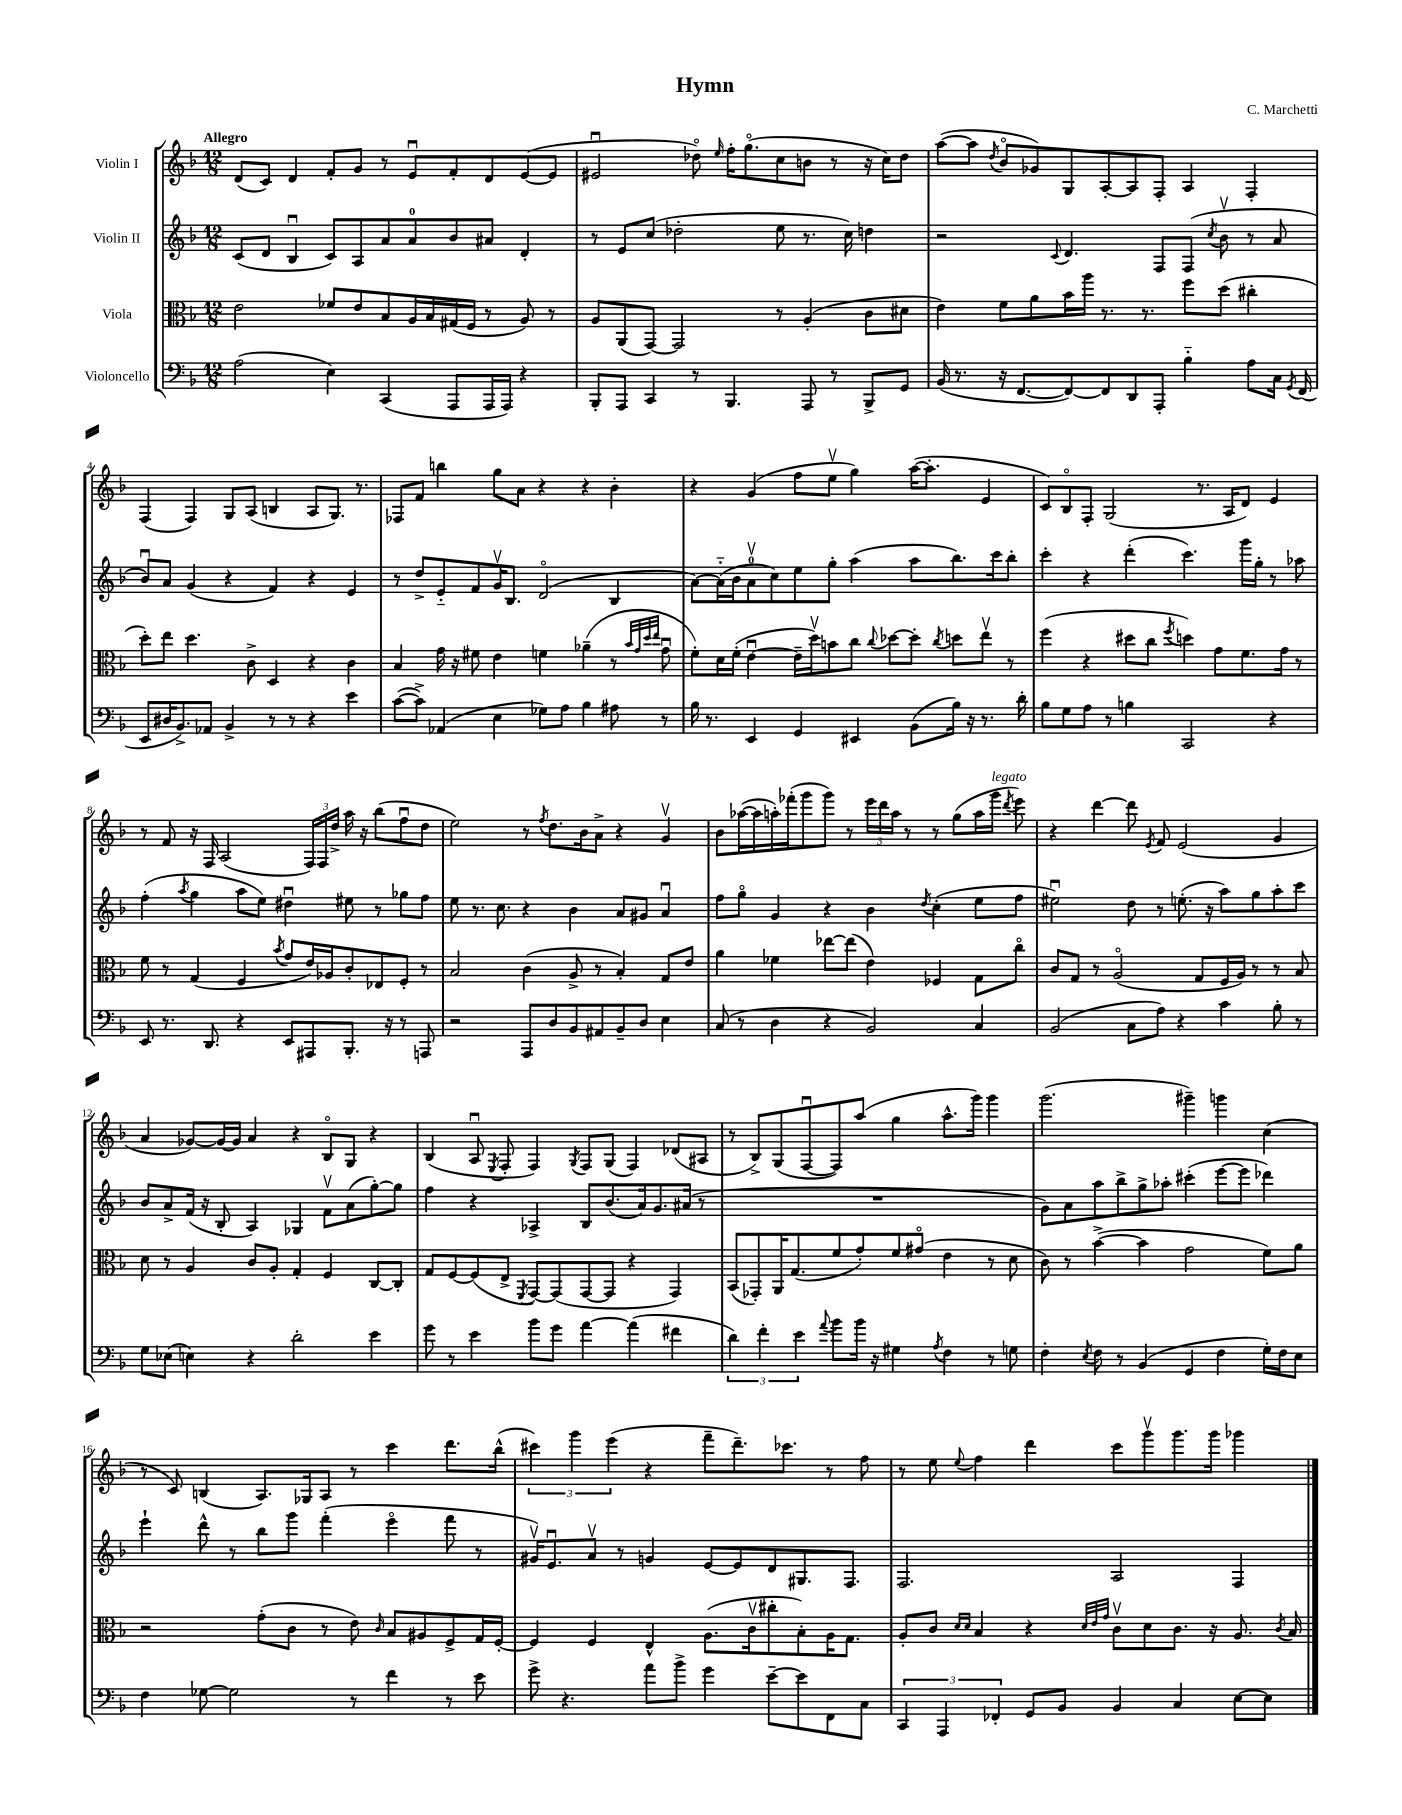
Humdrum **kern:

**kern	**kern	**kern	**kern
*part4	*part3	*part2	*part1
*staff4	*staff3	*staff2	*staff1
*I"Violoncello	*I"Viola	*I"Violin II	*I"Violin I
*clefF4	*clefC3	*clefG2	*clefG2
*k[b-]	*k[b-]	*k[b-]	*k[b-]
*M12/8	*M12/8	*M12/8	*M12/8
=1	=1	=1	=1
!	!	!	!LO:TX:a:B:t=Allegro
(2A\	2e\	(8c/L	(8d/L
.	.	8d/J	8c/J)
.	.	4B-u/	4d/
4E\)	8f-X/L	8c/L)	8f'/L
.	8e/	8A/	8g/J
(4CC/	8B-/	8a/	8r
.	16A/L	8a/	8eu/L
.	16B-/	.	.
8AAA/L	(16G#X/	8b-/	8f'/
.	16F/JJ	.	.
16AAA/L	8r	8a#X/J	8d/
16AAA/JJ)	.	.	.
4r	8A/)	4d'/	([8e/
.	8r	.	8e/J]
=2	=2	=2	=2
8BBB-'/L	8A/L	8r	2e#Xu/
8AAA/J	(8AA/	8e/L	.
4CC/	[8GG/J)	(8cc/J	.
.	2GG/]	2dd-X'\	.
8r	.	.	8dd-X\)
.	.	.	16qqee/
4.BBB-/	.	.	16ff'\KL
.	.	.	(8.gg\
.	8r	8ee\	8cc\
8AAA/	(4A'/	8.r	8bn\J
8r	.	.	8r
.	.	16cc\)	.
8BBB-^/L	8c\L	4ddn\	16r
.	.	.	16cc\KL)
8GG/J	8d#X\J	.	8dd-\J
=3	=3	=3	=3
(16BB-/	4e\)	2r	([8aa\L
8.r	.	.	.
.	.	.	8aa\J]
.	.	.	8qdd/
16r	8f\L	.	8b-/L
[8.FF/L	.	.	.
.	8a\	.	8g-X/)
.	.	8qqc/	.
8FF/_)	16b-\L	4.d/	8G/
.	16aa\JJ	.	.
8FF/]	8.r	.	[8A'/
8DD/	.	.	8A/]
.	8.r	.	.
8AAA'/J	.	8F/L	8F'/J
4B-\	8ff\L	(8F/J	4A/
.	.	8qcc/	.
.	(8dd\J	8b-v\	.
8A\L	4cc#X'\	8r	4F'/
16C\Jk	.	8a/	.
8qGG/	.	.	.
(16FF/	.	.	.
!!LO:LB:g=z
=4	=4	=4	=4
8EE/L	8dd'\L)	8b-u/L)	(4F/
16D#X/K	8ee\J	8a/J	.
8.BB-^/)	.	.	.
.	4.dd\	(4g/	4F/)
8AA-X/J	.	.	.
4BB-^/	.	4r	8G/L
.	8c^\	.	(8A/J
8r	4D/	4f/)	4Bn/
8r	.	.	.
4r	4r	4r	8A/L
.	.	.	8.G/J)
4e\	4c\	4e/	.
.	.	.	8.r
=5	=5	=5	=5
([8c\L	4B-/	8r	8F-X/L
8c^\J])	.	8dd^/L	8f/J
(4AA-X/	16g\	8e/	4bbn\
.	16r	.	.
.	8f#X\	8f/	.
4E\	4e\	16gv/K	8gg\L
.	.	8.B-/J	.
.	.	.	8a\J
8G-X\L)	4fn\	(2d/	4r
8A\J	.	.	.
4B-\	(4a-X~\	.	4r
8A#X\	8r	4B-/	4b-'\
.	32qqb-/LLL	.	.
.	32qqg/	.	.
.	32qqdd/	.	.
.	32qqee/JJJ	.	.
8r	8gu\	.	.
=6	=6	=6	=6
16B-\	8f'\L)	[8a\L)	4r
8.r	.	.	.
.	16d\L	(16a\L]	.
.	(16f'\JJ	16b-\J	.
4EE/	[4eu\	8av\	(4g/
.	.	8cc\)	.
4GG/	16e~\LL]	8ee\	8ff\L
.	16ddv\J)	.	.
.	8bn\	8gg'\J	8eev\J
4EE#X/	8cc\J	(4aa\	4gg\)
.	8qqcc/	.	.
.	[8dd-X\L	.	.
(8BB-\L	8dd-'\J]	8aa\L	([16aa\KL
.	.	.	8.aa'\J]
.	8qcc/	.	.
16B-\Jk)	8ddn\L	8.bb-\)	.
16r	.	.	.
8.r	8eev\J	.	4e/
.	.	16ccc\k	.
.	8r	8bb-'\J	.
16d'\	.	.	.
=7	=7	=7	=7
8B-\L	(4ff\	4ccc'\	8c/L)
8G\	.	.	8B-/
8A\J	4r	4r	8F'/J
8r	.	.	(2G/
4Bn\	8dd#X\L	(4ddd'\	.
.	8cc\J	.	.
.	8qff/	.	.
2CC/	4ddn\)	4.ccc\)	.
.	.	.	8.r
.	8g\L	.	.
.	.	.	16A/KL
.	8.f\	16ggg\LL	8d/J)
.	.	16gg'\JJ	.
4r	.	8r	4e/
.	16g\Jk	.	.
.	8r	8aa-X\	.
!!LO:LB:g=z
=8	=8	=8	=8
8EE/	8f\	(4ff'\	8r
8.r	8r	.	8f/
.	.	8qaa/	.
.	(4G/	4gg\	16r
8.DD/	.	.	16F/
.	.	.	(2A/
4r	4F/	8aa\L	.
.	.	8ee\J)	.
.	8qb-/	.	.
8EE/L	8g/L	4dd#Xu\	.
8AAA#X/	16e/L)	.	24F/LL)
.	.	.	24F/
.	16A-X/J	.	.
.	.	.	24dd^/JJ
8.BBB-'/J	8c'/	8ee#X\	16aa\
.	.	.	16r
.	8E-X/	8r	(8bb-\L
16r	.	.	.
8r	8F'/J	8gg-X\L	8ffu\
8AAAn/	8r	8ff\J	8dd\J
=9	=9	=9	=9
2r	2B-/	8ee\	2ee\)
.	.	8.r	.
.	.	8.cc\	.
8AAA/L	(4c\	4r	8r
.	.	.	8qff/
8D/	.	.	8.dd\L
8BB-/	8A^/	4b-\	.
.	.	.	16b-\k
8AA#X/	8r	.	8a^\J
8BB-~/	4B-'/)	8a/L	4r
8D/J	.	8g#X/J	.
4E\	8G/L	4au/	4gv/
.	8e/J	.	.
=10	=10	=10	=10
(8C/	4a\	8ff\L	8b-\L
8r	.	8gg\J	([16aa-X\L
.	.	.	16aa-\]
4D\	4f-X\	4g/	16aan'\)
.	.	.	(16fff-X'\J
.	.	.	8ggg\
4r	[8ee-X\L	4r	8ggg\J)
.	(8ee-\J]	.	8r
2BB-/)	4e\)	4b-\	24eee\LL
.	.	.	24ddd\
.	.	.	24aa\JJ
.	.	.	8r
.	.	8qdd/	.
.	4F-X/	(4cc'\	8r
.	.	.	(8gg\L
4C/	8G\L	8ee\L	16aa\L
!	!	!	!LO:TX:a:i:t=legato
.	.	.	16ggg\JJ
.	.	.	8qddd/
.	8cc\J	8ff\J	8eee\)
=11	=11	=11	=11
(2BB-/	8c/L	2ee#Xu\)	4r
.	8G/J	.	.
.	8r	.	[4ddd\
.	(2A/	.	.
8C\L	.	8dd\	8ddd\]
.	.	.	8qe/
8A\J)	.	8r	8f/
4r	.	(8.een'\	(2e/
.	8G/L	.	.
.	.	16r	.
4c\	16F/L	8aa\L)	.
.	16A/JJ)	.	.
.	8r	8gg\	.
8B-'\	8r	8aa'\	4g/
8r	8B-/	8ccc\J	.
!!LO:LB:g=z
=12	=12	=12	=12
8G\L	8d\	8b-/L	4a/
(8E-X\J	8r	8a^/	.
4En\)	4A/	(16f/Jk	[8g-X/L)
.	.	16r	.
.	.	8B-'/	16g-/L_
.	.	.	16g-/JJ]
4r	8c/L	4A/)	4a/
.	8A'/J	.	.
2d'\	4G'/	4G-X/	4r
.	4F/	8fv\L	8B-/L
.	.	(8a\	8G/J
4e\	[8C/L	[8gg'\)	4r
.	8C'/J]	8gg\J]	.
=13	=13	=13	=13
8g\	8G/L	4ff\	(4B-/
8r	[8F/	.	.
4e\	(8F/]	4r	8Au/
.	.	.	8qE/
.	8E^/J	.	8F'/
.	8qFF/	.	.
8b-\L	[8GG/L)	4A-X^/	4F/)
8g\J	(8GG/]	.	.
.	.	.	8qG/
[4a\	[8GG/	8B-/L	8F/L
.	8GG/J]	(8.b-/	(8G/J
(4a\]	4r	.	4F/)
.	.	16a/k)	.
.	.	8.g/	.
4f#X\	4GG/)	.	(8d-X/L
.	.	(16a#X/Jk	.
.	.	8r	8A#X/J
=14	=14	=14	=14
6d\)	(8BB-/L	1.r	8r
.	8GG-X'/)	.	8B-^/L)
6f'\	.	.	.
.	16AA/K	.	(8G/
.	(8.G/	.	.
6e\	.	.	.
.	.	.	[8Fu/
8qqa/	.	.	.
8b-\L	8f/	.	8F/])
16b-\Jk	8g'/)	.	(8aa/J
16r	.	.	.
4G#X\	8f/	.	4gg\
.	(8g#X/J	.	.
8qA/	.	.	.
4F\	4e\	.	8.aa^^\L
.	.	.	16ggg\Jk)
8r	8r	.	4ggg\
8Gn\	8d\	.	.
=15	=15	=15	=15
4F'\	8c\)	8g\L)	(2.ggg\
.	8r	8a\	.
8qE/	.	.	.
8F\	([4b-^\	8aa\	.
8r	.	8bb-^\	.
(4BB-/	4b-\]	8gg^\	.
.	.	8aa-X'\J	.
4GG/	2g\	(4ccc#X'\	4ggg#X~\)
4F\	.	[8eee\L	4gggn\
.	.	8eee\J]	.
16G'\LL)	8f\L)	4ddd-X\)	(4cc\
16F\J	.	.	.
8E\J	8a\J	.	.
!!LO:LB:g=z
=16	=16	=16	=16
4F\	2r	4eee`\	8r
.	.	.	8c/)
[8G-X\	.	8ddd^^\	(4Bn/
2G-\]	.	8r	.
.	(8g'\L	8bb-\L	8.A/L)
.	8c\J	8ggg\J	.
.	.	.	16G-X/k
.	8r	(4fff'\	8A/J
8r	8e\)	.	8r
.	16qqc/	.	.
4f\	8B-/L	4eee\	4ccc\
.	8A#X/	.	.
8r	8F^/	8fff\	8.ddd\L
8e\	16G/L	8r	.
.	[16F'/JJ	.	(16bb-^^\Jk
=17	=17	=17	=17
8g^\	4F/]	16g#Xv/KL)	6ccc#X\)
.	.	8.eu/	.
4.r	.	.	.
.	.	.	6ggg\
.	4F/	8av/J	.
.	.	.	(6eee\
.	.	8r	.
8a\L	4E^^/	4gn/	4r
8b-^\J	.	.	.
4g\	(8.A\L	[8e/L	8fff~\L
.	.	8e/]	8.ddd~\)
.	16cv\k	.	.
[8e~\L	8cc#X'\	8d/	.
.	.	.	8.ccc-X\J
8e\]	8B-'\)	8.G#X/	.
8FF\	16A\K	.	8r
.	8.G\J	8.F/J	.
8C\J	.	.	8ff\
=18	=18	=18	=18
6CC/	8A'/L	2.F/	8r
.	8c/J	.	8ee\
6AAA/	.	.	.
.	16qqd/LL	.	.
.	16qqd/JJ	.	8qqee/
.	4B-/	.	4ff\
6FF-X'/	.	.	.
8GG/L	4r	.	4ddd\
8BB-/J	.	.	.
.	32qqd/LLL	.	.
.	32qqe/	.	.
.	32qqg/JJJ	.	.
4BB-/	8cv\L	2A/	8ccc\L
.	8d\	.	8gggv\
4C/	8.c\J	.	8.ggg\
.	16r	.	16ggg\Jk
[8E\L	8.A/	4F/	4ggg-X\
8E\J]	.	.	.
.	8qc/	.	.
.	16B-/	.	.
==	==	==	==
*-	*-	*-	*-
